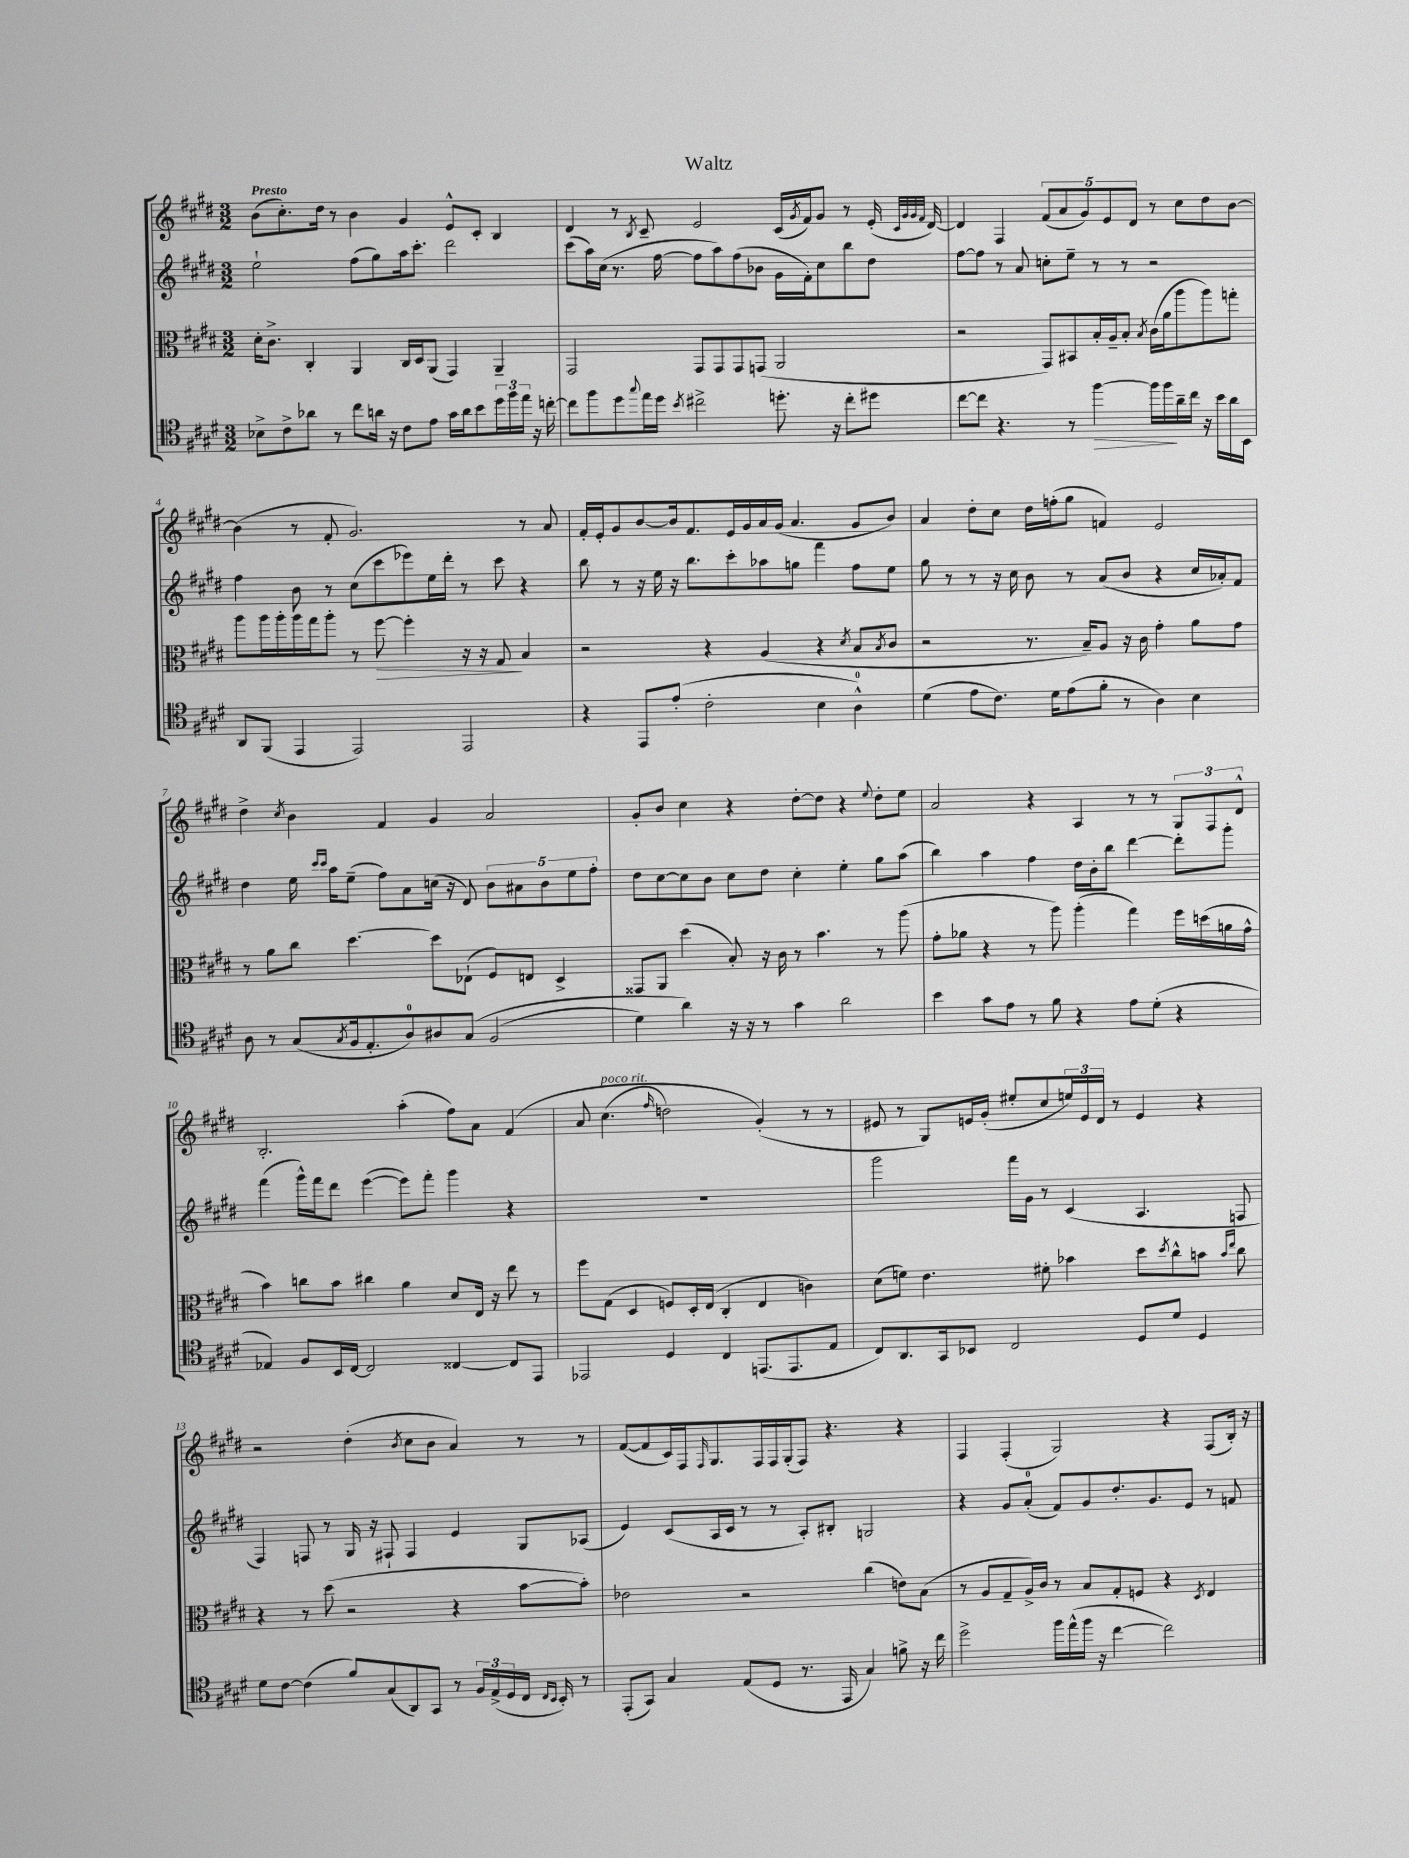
\header { title = "Waltz" }
<<
\new StaffGroup <<
\new Staff = "s0" {
    \clef treble \key e \major \numericTimeSignature \time 3/2 \tempo "Presto"
    b'8( cis''8.-.) dis''16 r8 b'4 gis'4 e'8-^ cis'8-. b4 |
    dis'4 r8 \acciaccatura { b8 } cis'8-- e'2 cis'16( \acciaccatura { gis'8 } fis'16) gis'8 r8 e'16-.( \grace { cis'32 gis'32 gis'32 fis'32 } dis'16~) |
    dis'4 fis4 \tuplet 5/4 { fis'8( a'8 gis'8) e'8 dis'8 } r8 cis''8 dis''8 b'8~ |
    b'4( r8 fis'8-. gis'2.) r8 a'8 |
    fis'16-. e'16-. gis'8 b'8~ b'16 fis'8. e'16 gis'16 a'16 gis'16( a'4. gis'8 b'8) |
    a'4 dis''8-. cis''8 dis''16 f''16-.( gis''8 f'4) e'2 |
    dis''4-> \acciaccatura { cis''8 } b'4 fis'4 gis'4 a'2 |
    gis'8-. b'8 cis''4 r4 dis''8~-. dis''8 r4 \appoggiatura { e''8 } dis''8-. e''8 |
    a'2 r4 a4 r8 r8 \tuplet 3/2 { gis8 fis8 dis'8-^ } |
    b2.-. a''4-.( fis''8) a'8 fis'4\( |
    a'8 cis''4.^\markup { \italic "poco rit." }( \grace { fis''16 } d''2) gis'4-.(\) r8 r8 |
    eis'8 r8 gis8) e'16 gis'16-.( eis''8-. cis''8 \tuplet 3/2 { e''16) e'16 dis'16 } r8 e'4 r4 |
    r2 dis''4-.( \acciaccatura { b'8 } cis''8 b'8 a'4) r8 r8 |
    fis'8~( fis'8 cis'16) fis16 \grace { fis16 } gis8. fis16 fis16 gis16-.( fis8) r4. r4 |
    fis4 fis4-.( gis2) r4 fis8( b16-.) r16 \bar "|." |
}
\new Staff = "s1" {
    \clef treble \key e \major \numericTimeSignature \time 3/2
    e''2-! fis''8( gis''8) a''16 cis'''8.-. dis'''2 |
    cis'''8( a''16) cis''16( r8. fis''16~ fis''8 a''8) fis''8( bes'8 gis'16 fis'16-.) cis''8 b''8 dis''8 |
    fis''8~ fis''8 r8 a'8 c''8-. e''8-- r8 r8 r2 |
    fis''4 b'8 r8 cis''8( cis'''8 ees'''8) e''16 dis'''16-. r8 cis'''8 r4 |
    b''8 r8 r16 e''16 r16 b''8. cis'''8-. aes''8 g''8 fis'''4 fis''8 e''8 |
    gis''8 r8 r8 r16 cis''16 b'8 r8 a'8( b'8 r4 cis''16 aes'16-.) fis'8 |
    dis''4 e''16 \grace { cis'''16 cis'''16 } a''16 e''8--( fis''8) a'8 c''16( r16 dis'8) \tuplet 5/4 { b'8 ais'8 b'8 e''8 fis''8-. } |
    dis''8 cis''8~ cis''8 b'8 cis''8 dis''8 cis''4-. e''4-. gis''8 a''8( |
    b''4) a''4 fis''4 dis''16 b'16-. b''8 dis'''4~ dis'''8-. gis'''8-. |
    fis'''4( gis'''16-^) fis'''16 dis'''8 e'''4~( e'''8) fis'''8-. gis'''4 r4 |
    R1. |
    gis'''2 fis'''16 gis'16 r8 cis'4( a4. f8 |
    fis4) f8 r8 gis16 r16 fis8-! fis4 e'4 gis8 aes8( |
    e'4) cis'8( a16 cis'16 r8 r8 a8-.) bis8-. g2 |
    r4 gis'8 a'8-0-.( fis'8) gis'8 dis''8.-. gis'8. e'8 r8 f'8 \bar "|." |
}
\new Staff = "s2" {
    \clef alto \key e \major \numericTimeSignature \time 3/2
    dis'16-. cis'8.-> cis4-. a,4 cis16 dis16 a,8( gis,4) a,4-- |
    gis,2 gis,8 gis,8 gis,8 g,8( a,2 |
    r2 gis,8) bis,8 b16-. a16-- b8-. \acciaccatura { b8 } cis'16( a'16 a''8 a''8) g''8-. |
    a''8 a''16 a''16-. a''16 gis''16 a''8-. r8 fis''8~\> fis''4-. r16 r16 gis8\! b4 |
    r2 r4 a4( r4 \acciaccatura { dis'8 } b8 \acciaccatura { b8 } cis'8 |
    r2 r8. b16--) a8 r16 cis'16 gis'4-. a'8 gis'8 |
    r8 a'8 cis''8 dis''4.~ dis''8 ees8-!( fis8) e8 dis4-> |
    gisis,8 a,8 dis''4( b8-.) r16 cis'16 r8 b'4. r8 a''8( |
    gis'8-. aes'8 r4 r8 a''8) a''4-.( gis''4) fis''16 d''16( a'16 gis'16-^ |
    b'4) c''8 b'8 cis''4 a'4 dis'8 e16 r16 e''8 r8 |
    fis''8 gis8( dis4 f8) dis16-. e16( cis4-. e4 c'4) |
    dis'8( f'8) e'4. fis'8-. bes'4 dis''8 \acciaccatura { dis''8 } cis''8-^ b'8 \grace { b'16 e''16 } cis''8 |
    r4 r8 dis''8( r2 r4 b'8~ b'8-.) |
    ees'2 r2 cis''4( e'8) b8( |
    r8 a8 gis8-- a16->) cis'16 r8 b8 gis8-. f8 r4 \acciaccatura { dis8 } e4 \bar "|." |
}
\new Staff = "s3" {
    \clef tenor \key e \major \numericTimeSignature \time 3/2
    bes8-> cis'8-> aes'8 r8 cis''8 a'16 r16 cis'8 e'8 gis'16 a'16 b'8 \tuplet 3/2 { dis''16 fis''16 e''16 } r16 c''16~-. |
    c''8 fis''8 dis''8 \appoggiatura { gis''8 } e''16 dis''16 \acciaccatura { b'8 } cis''2-> d''8.-. r16 cis''8-. dis''8 |
    cis''8~ cis''8 r4. r8 fis''4~\> fis''16 fis''16\! a'16-- cis''16 r16 b'16 a'16 b,16 |
    a,8 fis,8( e,4 e,2) e,2 |
    r4 e,8 e'8-.( cis'2-. b4 a4-0-^) |
    dis'4( e'8 cis'8.) dis'16 e'8( fis'8-. r8 a4) b4 |
    a8 r8 gis8( \acciaccatura { gis8 } fis16 e8.-. a8-0) ais8 gis8\( fis2( |
    dis'4) a'4\) r16 r16 r8 gis'4 a'2 |
    b'4 gis'8 e'8 r8 fis'8 r4 e'8 dis'8-.( r4 |
    ees4) fis8 b,16 cis16~ cis2 cisis4~ cisis8 e,8 |
    ees,2 dis4 cis4 e,8.( e,8. e8 |
    cis8) a,8. gis,16 bes,8 cis2 dis8 dis'8 dis4 |
    dis'8 cis'8~ cis'4( fis'8) gis8( a,8) gis,8 r8 \tuplet 3/2 { fis16 e16->( dis16 } cis16 \grace { cis16 b,16 } b,16-.) r8 |
    e,8-.( gis,8) gis4 e8( dis8 r8. e,16 gis4) f'8-> r16 cis''16 |
    dis''2-> fis''16 e''16-^( fis''16 r16 cis''4~ cis''2) \bar "|." |
}
>>
>>
